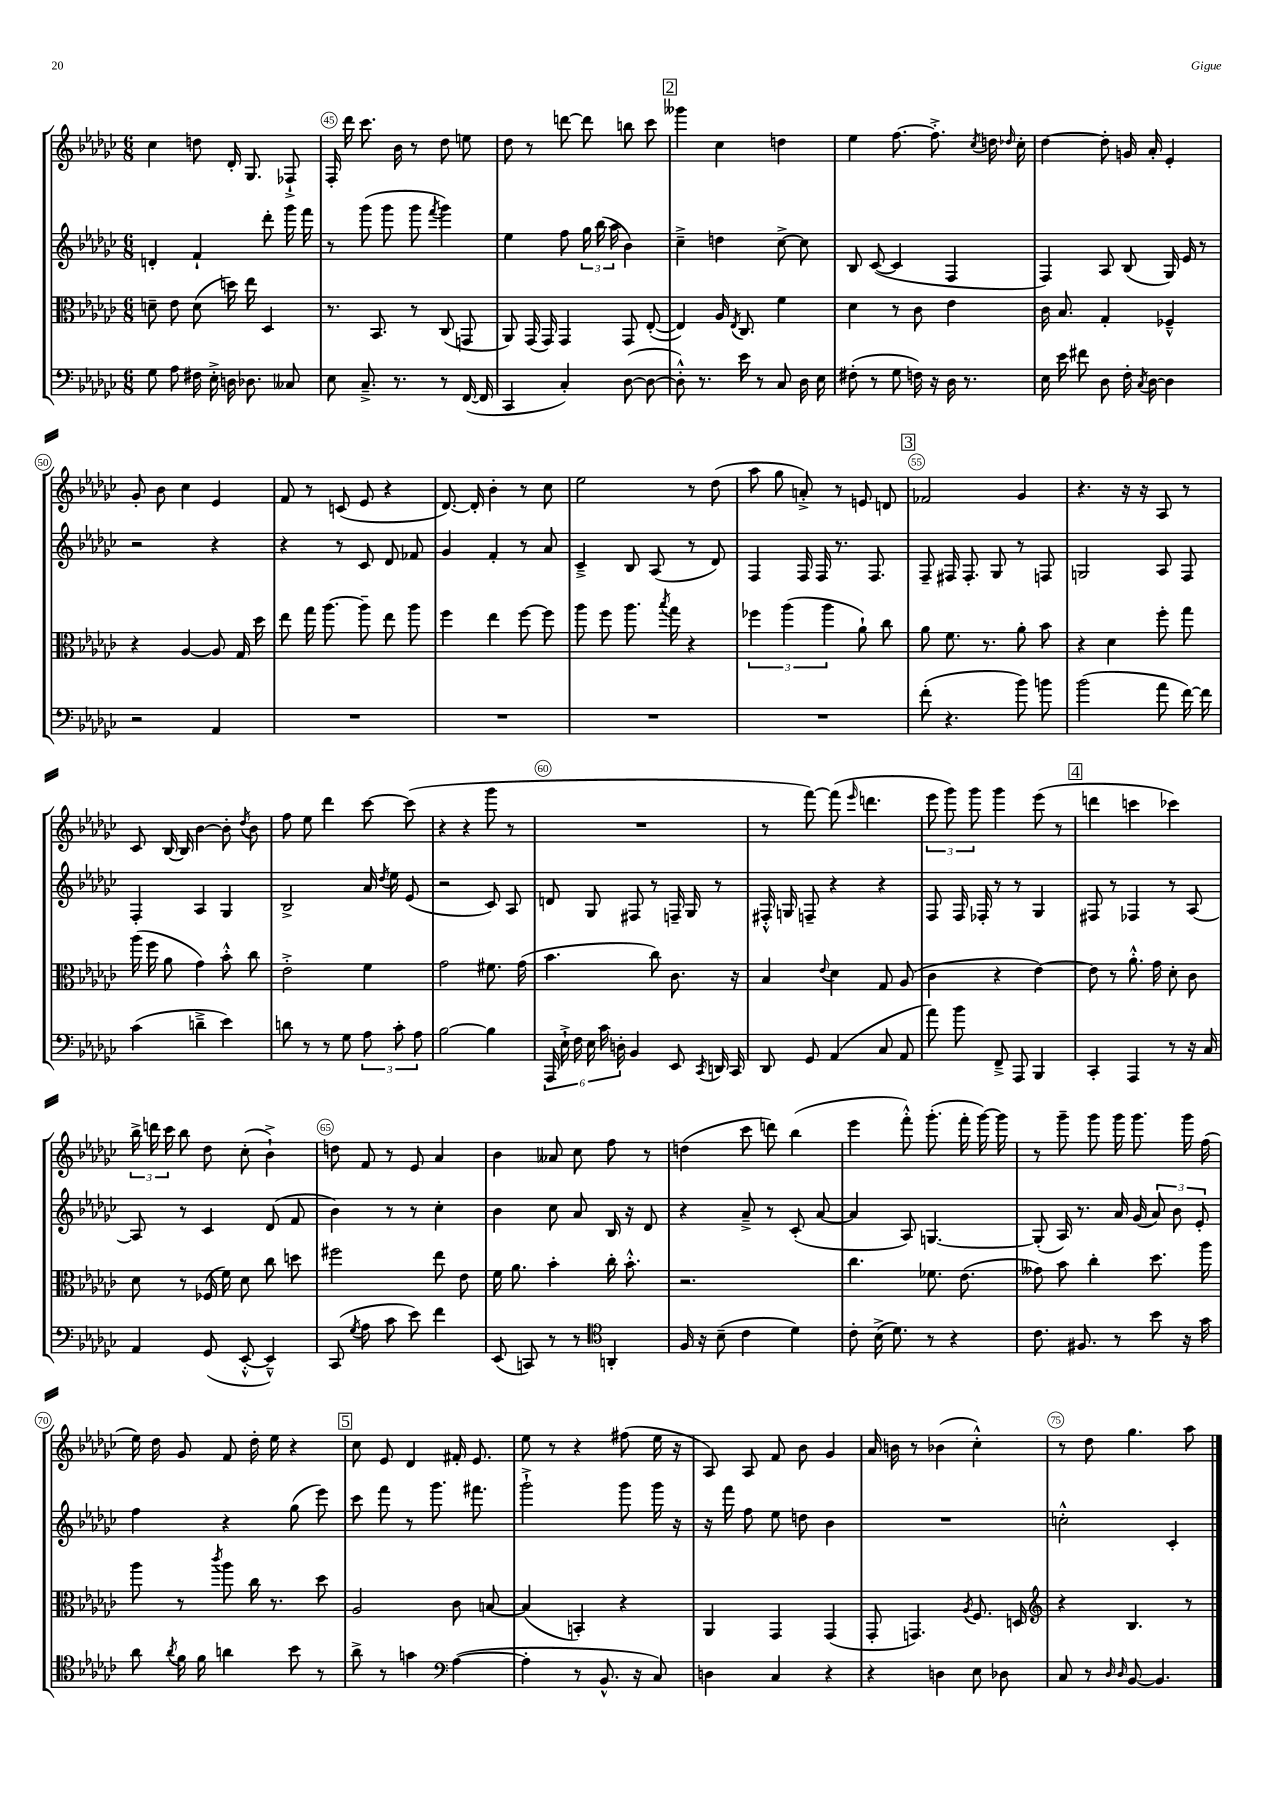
<<
\new StaffGroup <<
\new Staff = "s0" {
    \clef treble \key ges \major \numericTimeSignature \time 6/8
    \autoBeamOff ces''4 d''8 des'16-. ges8. fes8-!-> |
    f16-. des'''16 ces'''8. bes'16 r8 des''8 e''8 |
    des''8 r8 d'''8~ d'''8 b''8 ces'''8 |
    \mark \markup { \box "2" } geses'''4 ces''4 d''4 |
    ees''4 f''8.~ f''8.-.-> \acciaccatura { ces''8 } d''16 \grace { des''16 } ces''16-. |
    des''4~ des''8-. g'16 aes'16-. ees'4-. |
    ges'8-. bes'8 ces''4 ees'4 |
    f'8 r8 c'8( ees'8 r4 |
    des'8.~) des'16-. bes'4-. r8 ces''8 |
    ees''2 r8 des''8( |
    aes''8 ges''8 a'8-.->) r8 e'8 d'8 |
    \mark \markup { \box "3" } fes'2 ges'4 |
    r4. r16 r16 aes8 r8 |
    ces'8 bes16~ bes16 bes'4~ bes'8-. \acciaccatura { des''8 } bes'8 |
    f''8 ees''8 des'''4 ces'''8~ ces'''8( |
    r4 r4 ges'''8 r8 |
    R2. |
    r8 f'''8~) f'''8( \grace { ees'''16 } d'''4. |
    \tuplet 3/2 { ees'''8 ges'''8) ges'''8 } ges'''4 ees'''8( r8 |
    \mark \markup { \box "4" } d'''4 c'''4 ces'''4) |
    \tuplet 3/2 { bes''16-> d'''16 ces'''16 } bes''8 des''8 ces''8-.( bes'4-!->) |
    d''8 f'8 r8 ees'8 aes'4 |
    bes'4 aeses'8 ces''8 f''8 r8 |
    d''4( ces'''8 d'''8) bes''4( |
    ees'''4 f'''8-.-^) ges'''8.-.( f'''16-. ges'''16~) ges'''16 |
    r8 ges'''8-- ges'''8 ges'''16 ges'''8. ges'''16 f''16( |
    ees''16) des''16 ges'8 f'8 des''16-. ees''16 r4 |
    \mark \markup { \box "5" } ces''8 ees'8 des'4 fis'16-. ees'8. |
    ees''8 r8 r4 fis''8( ees''16 r16 |
    aes8) aes8 f'8 bes'8 ges'4 |
    aes'16 b'16 r8 bes'4( ces''4-.-^) |
    r8 des''8 ges''4. aes''8 \bar "|." |
}
\new Staff = "s1" {
    \clef treble \key ges \major \numericTimeSignature \time 6/8
    \autoBeamOff d'4-. f'4-! des'''8-. ges'''16 f'''16 |
    r8 ges'''8( ges'''8 ges'''8 \acciaccatura { f'''8 } ges'''4) |
    ees''4 f''8 \tuplet 3/2 { ges''16 bes''16( aes''16 } bes'4) |
    \mark \markup { \box "2" } ces''4---> d''4 ces''8~-> ces''8 |
    bes8 ces'8~( ces'4 f4 |
    f4) aes8 bes8( ges16) ees'16 r8 |
    r2 r4 |
    r4 r8 ces'8 des'8 fes'8 |
    ges'4 f'4-. r8 aes'8 |
    ces'4---> bes8 aes8( r8 des'8) |
    f4 f16 f16 r8. f8. |
    \mark \markup { \box "3" } f8-- fis16 fis8.-. ges8 r8 f8 |
    g2 aes8 f8 |
    f4-. aes4 ges4 |
    bes2-> aes'16 \acciaccatura { des''8 } ees''16 ees'8( |
    r2 ces'8) aes8 |
    d'8 ges8 fis8 r8 f16-- ges16 r8 |
    fis16-.-^ g16 f8-- r4 r4 |
    f8 f16 fes16-. r8 r8 ges4 |
    \mark \markup { \box "4" } fis8 r8 fes4 r8 aes8~ |
    aes8 r8 ces'4 des'8( f'8 |
    bes'4) r8 r8 ces''4-. |
    bes'4 ces''8 aes'8 bes16 r16 des'8 |
    r4 aes'8---> r8 ces'8-.( aes'8~ |
    aes'4 aes8) g4.~ |
    g8-.( aes16) r8. aes'16 ges'16( \tuplet 3/2 { aes'8) bes'8 ees'8-. } |
    f''4 r4 ges''8( ees'''8) |
    \mark \markup { \box "5" } ces'''8 f'''8 r8 ges'''8. fis'''8. |
    ges'''2-!-> ges'''8 ges'''16 r16 |
    r16 f'''16 f''8 ees''8 d''8 bes'4 |
    R2. |
    c''2-.-^ ces'4-. \bar "|." |
}
\new Staff = "s2" {
    \clef alto \key ges \major \numericTimeSignature \time 6/8
    \autoBeamOff d'8-- ees'8 d'8( d''16) ees''16 des4 |
    r8. bes,8. r8 ces8( g,8 |
    aes,8) ges,16( ges,16) ges,4 ges,8 ees8~-.( |
    \mark \markup { \box "2" } ees4) aes16 \acciaccatura { ees8 } ces8. f'4 |
    des'4 r8 ces'8 ees'4 |
    ces'16 bes8. ges4-. fes4---^ |
    r4 aes4~ aes8 ges16 des''16 |
    ees''8 ges''16 aes''8.~ aes''8-- ees''8 aes''8 |
    f''4 ees''4 f''8~ f''8 |
    aes''8 f''8 aes''8. \acciaccatura { bes''8 } ges''16 r4 |
    \tuplet 3/2 { fes''4 aes''4( aes''4 } aes'8-!) ces''8 |
    \mark \markup { \box "3" } aes'8 f'8. r8. aes'8-. bes'8 |
    r4 des'4 f''8-. ges''8 |
    aes''16( f''16 aes'8 ges'4) bes'8-.-^ ces''8 |
    ees'2-.-> f'4 |
    ges'2 fis'8. ges'16( |
    bes'4. ces''8) ces'8. r16 |
    bes4 \appoggiatura { ees'8 } des'4 ges8 aes8( |
    ces'4 r4 ees'4~) |
    \mark \markup { \box "4" } ees'8 r8 aes'8.-.-^ ges'16 des'8-. ces'8 |
    des'8 r8 fes16( f'16) des'8 ces''8 d''8 |
    fis''2 ees''8 ees'8 |
    f'16 aes'8. bes'4-. ces''16-. bes'8.-.-^ |
    r2. |
    ces''4. fes'8. ees'8.( |
    geses'8) bes'8 ces''4-. des''8. aes''16 |
    aes''8 r8 \acciaccatura { ces'''8 } aes''8 ces''16 r8. des''8 |
    \mark \markup { \box "5" } aes2 ces'8 b8~ |
    b4( b,4-.) r4 |
    aes,4 ges,4 ges,4( |
    ges,8-. g,4.) \acciaccatura { aes8 } f8. d16 |
    \clef treble r4 bes4. r8 \bar "|." |
}
\new Staff = "s3" {
    \clef bass \key ges \major \numericTimeSignature \time 6/8
    \autoBeamOff ges8 aes8 fis16 ees16-.-> d16 des8. ceses8 |
    ees8 ces8.---> r8. r8 f,16~( f,16 |
    ces,4 ces4-.) des8~( des8~ |
    \mark \markup { \box "2" } des8-.-^) r8. ees'16 r8 ces8 des16 ees16 |
    fis8-.( r8 ges8 f16) r16 des16 r8. |
    ees16 ees'16 fis'8 des8 f16-. \acciaccatura { ces8 } des16~ des4 |
    r2 aes,4 |
    R2. |
    R2. |
    R2. |
    R2. |
    \mark \markup { \box "3" } f'8-.( r4. bes'8) b'8 |
    bes'2( aes'8 f'16~) f'16 |
    ces'4( d'4---> ees'4) |
    d'8 r8 r8 ges8 \tuplet 3/2 { aes8 ces'8-. aes8 } |
    bes2~ bes4 |
    \tuplet 6/4 { aes,,16 ees16-!-> f16 ees16 ces'16 d16-. } bes,4 ees,8 \acciaccatura { ces,8 } d,16 ces,16 |
    des,8 ges,8 aes,4( ces8 aes,8 |
    aes'8) bes'8 f,8---> aes,,8 bes,,4 |
    \mark \markup { \box "4" } ces,4-. aes,,4 r8 r16 ces16 |
    aes,4 ges,8( ees,8~-.-^ ees,4---^) |
    ces,8( \acciaccatura { ges8 } aes8 ces'8 ees'8) f'4 |
    ees,8( c,8) r8 r8 \clef tenor a,4-. |
    f16 r16 bes8--( ces'4 des'4) |
    ces'8-. bes16->( des'8.) r8 r4 |
    ces'8. fis8. r8 bes'8 r16 ges'16 |
    aes'8 \acciaccatura { aes'8 } f'16 f'16 a'4 bes'8 r8 |
    \mark \markup { \box "5" } aes'8-> r8 g'4 \clef bass aes4~( |
    aes4-. r8 bes,8.-^ r16 ces8) |
    d4 ces4 r4 |
    r4 d4 ees8 des8 |
    ces8 r8 \grace { des16 des16 } bes,8~ bes,4. \bar "|." |
}
>>
>>
\layout { \context { \Score currentBarNumber = #44 \override BarNumber.break-visibility = ##(#f #t #t) barNumberVisibility = #(every-nth-bar-number-visible 5) \override BarNumber.stencil = #(make-stencil-circler 0.1 0.3 ly:text-interface::print) } }
